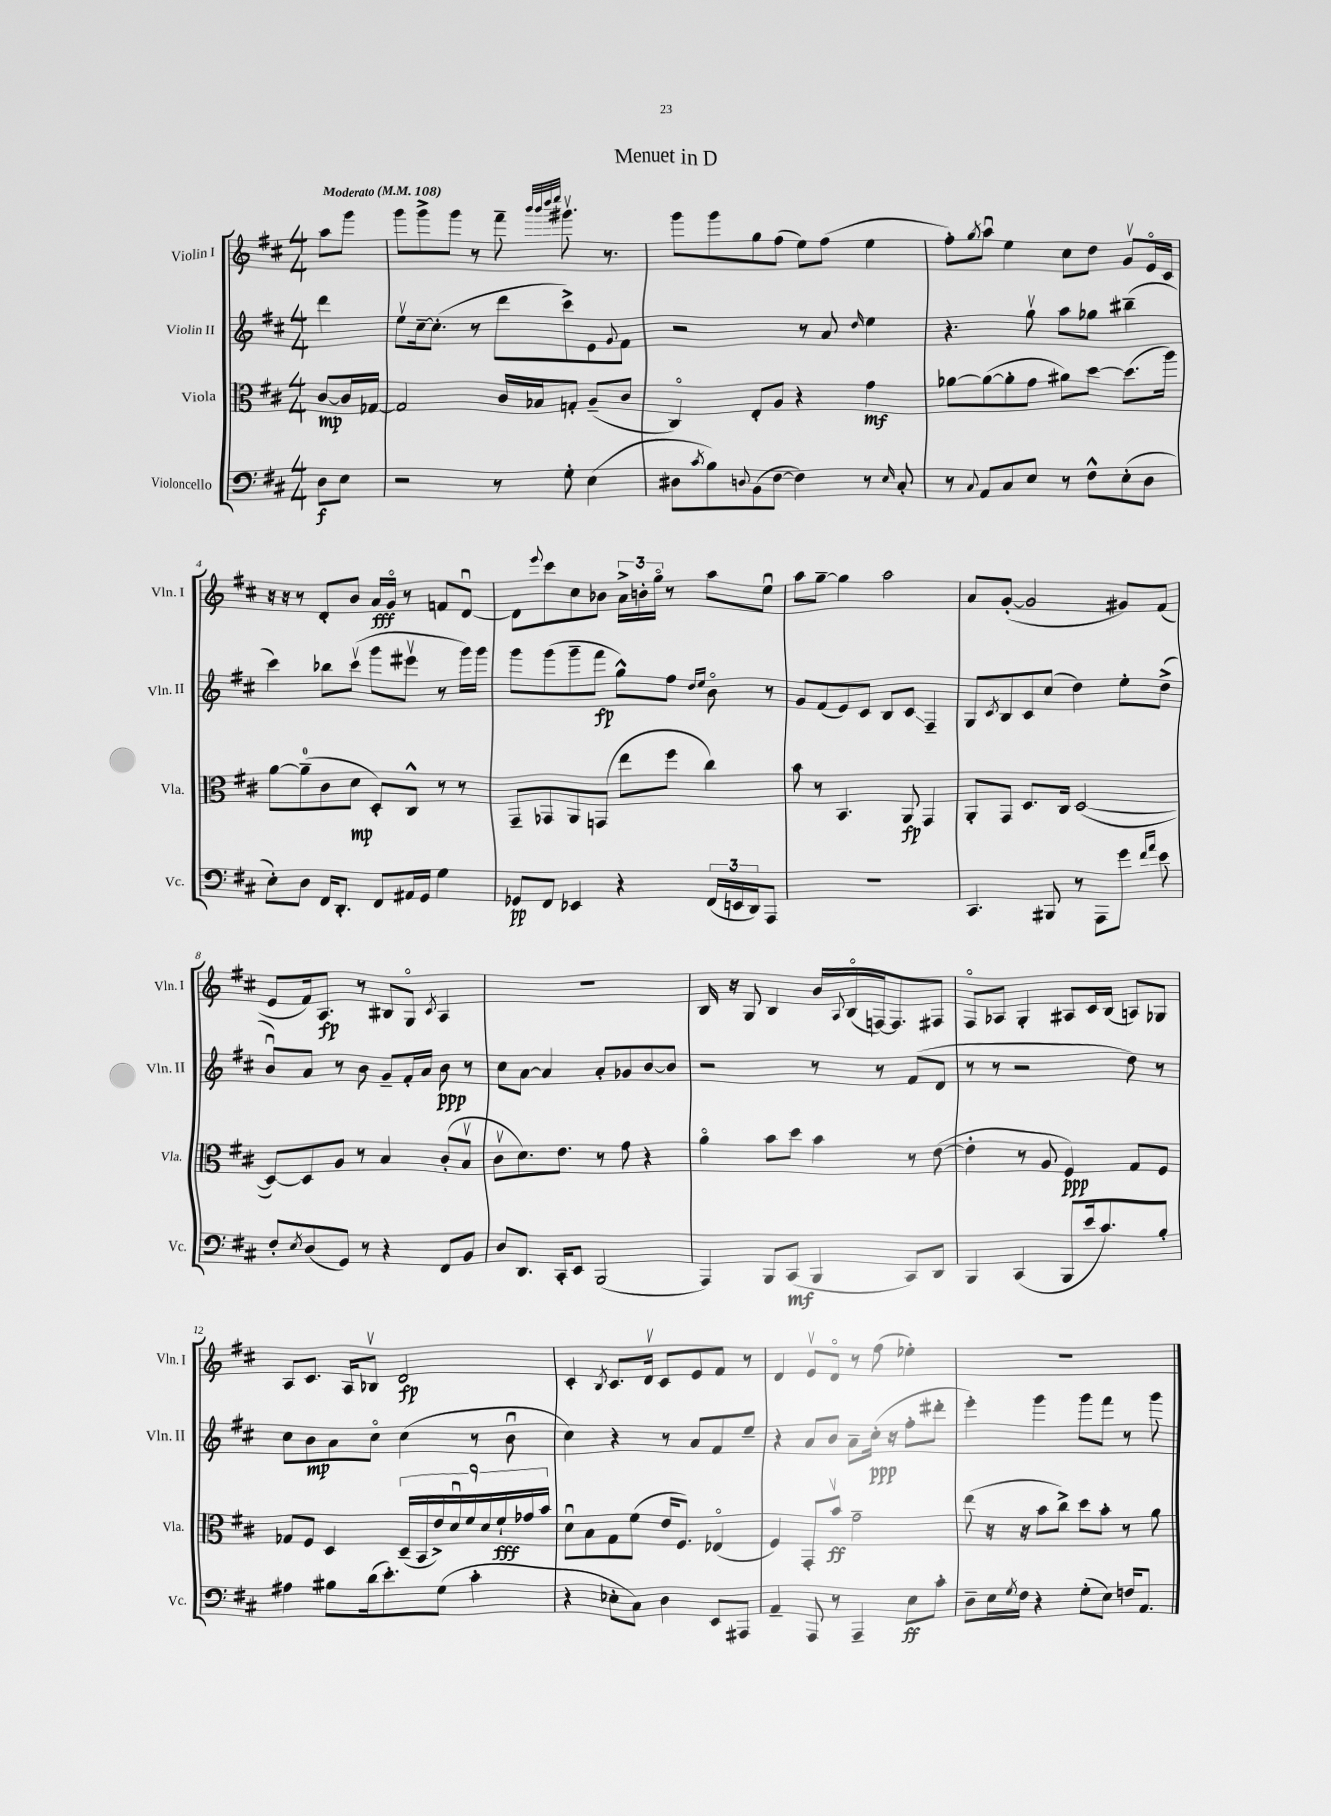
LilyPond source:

\header { title = "Menuet in D" }
<<
\new StaffGroup <<
\new Staff = "s0" \with { instrumentName = "Violin I" shortInstrumentName = "Vln. I" } {
    \clef treble \key d \major \numericTimeSignature \time 4/4 \partial 4 \tempo "Moderato" 4 = 108
    a''8 g'''8 |
    g'''8 g'''8-> g'''8 r8 fis'''8-- \grace { b'''32 b'''32 d''''32 e''''32 } gis'''8.\upbow r8. |
    g'''8 g'''8 g''8 fis''8( e''8) fis''8( e''4 |
    fis''8-.) \acciaccatura { g''8 } a''8\downbow e''4 cis''8 d''8 g'8\upbow e'16\flageolet cis'16 |
    r16 r16 r8 d'8-. b'8 a'16\fff g'16\flageolet r8 f'8 d'8~\downbow |
    d'8 \appoggiatura { e'''8 } cis'''8 cis''8 bes'8 \tuplet 3/2 { a'16-> b'16-. g''16\flageolet } r8 a''8 e''8\downbow |
    a''8 g''8~-- g''4 a''2 |
    a'8 g'8~-.( g'2 gis'8) fis'8( |
    e'8 fis'16) a8.\fp r8 bis8 g8\flageolet \acciaccatura { cis'8 } a4 |
    R1 |
    b16 r16 g8 b4 b'16 \appoggiatura { a8 } b16\flageolet( f16~) f8. fis8 |
    fis8\flageolet aes8 g4-. ais8 cis'16 b16( a8) ges8 |
    a8 cis'8. a16 bes8\upbow d'2\fp |
    cis'4-. \acciaccatura { b8 } cis'8. d'16\upbow cis'8 e'8 fis'8 r8 |
    d'4 e'8\upbow d'8\flageolet r8 fis''8( ees''4-.) |
    R1 \bar "|." |
}
\new Staff = "s1" \with { instrumentName = "Violin II" shortInstrumentName = "Vln. II" } {
    \clef treble \key d \major \numericTimeSignature \time 4/4 \partial 4
    d'''4 |
    e''8\upbow cis''16~-- cis''8.-.( r8 d'''8 cis'''8->) e'8 \appoggiatura { g'8 } fis'8 |
    r2 r8 a'8 \grace { d''16 } e''4 |
    r4. g''8\upbow a''8 ges''8 bis''4--( |
    cis'''4) bes''8 cis'''8\upbow( g'''8 eis'''8\upbow r8 g'''16) g'''16 |
    g'''8 g'''8( g'''8-- fis'''8\fp g''8-^) fis''8 \grace { d''16 e''16 } b'8\flageolet r8 |
    g'8 fis'8( e'8) cis'8 b8 cis'8\glissando fis4-- |
    g8 \acciaccatura { cis'8 } b8 cis'8 cis''8( d''4) e''8-. d''8->( |
    b'8\downbow) a'8 r8 b'8 g'8-- fis'16-. a'16 b'8\ppp r8 |
    cis''8 a'8~ a'4 a'8-. ges'8 b'8~ b'8 |
    r2 r8 r8 fis'8( d'8 |
    r8 r8 r2 d''8) r8 |
    cis''8 b'8\mp a'8 cis''8\flageolet cis''4( r8 b'8\downbow |
    cis''4) r4 r8 a'8 fis'8 e''8-- |
    r4 a'8 b'8 a'8-- cis''16-.\ppp( r16 fis''8-. dis'''8-. |
    e'''4-.) g'''4 g'''8 fis'''8 r8 g'''8 \bar "|." |
}
\new Staff = "s2" \with { instrumentName = "Viola" shortInstrumentName = "Vla." } {
    \clef alto \key d \major \numericTimeSignature \time 4/4 \partial 4
    cis'8~\mp cis'16 ges16~ |
    ges2 cis'16 bes16 g8-. a8--( cis'8 |
    cis4\flageolet) e8-. a8 r4 g'4\mf |
    aes'8~ aes'8~( aes'8-. g'8 ais'8) d''8~ d''8.( a''16) |
    a'8~ a'8-0--( cis'8 d'8\mp d8-.) cis8-^ r8 r8 |
    g,8-- ges,8 a,8 g,8( e''8 fis''8 cis''4) |
    b'8 r8 b,4. a,8\fp g,4 |
    a,8-. g,8 d8. cis16 d2~( |
    d8~) d8 a8 r8 b4 cis'8-.( b8\upbow |
    cis'8\upbow d'8.) e'8. r8 g'8 r4 |
    a'4\flageolet b'8 d''8 b'4 r8 e'8~( |
    e'4-. r8 a8 fis4\ppp) g8 fis8 |
    ges8 fis8 d4 \tuplet 9/8 { d16--( b,16 e'16->) d'16\downbow fis'16 d'16 fis'16-!\fff ges'16 b'16 } |
    d'8\downbow b8 g8 fis'8( e'16 fis8.) ees4\flageolet( |
    fis4) g,8-. b'8\upbow\ff g'2-- |
    e''8( r16 r16 b'8 cis''8->) d''8 b'8-. r8 a'8 \bar "|." |
}
\new Staff = "s3" \with { instrumentName = "Violoncello" shortInstrumentName = "Vc." } {
    \clef bass \key d \major \numericTimeSignature \time 4/4 \partial 4
    d8\f e8 |
    r2 r8 g8-. e4( |
    dis8 \acciaccatura { cis'8 } b8) \appoggiatura { d8 } b,8( fis8~ fis4) r8 \grace { e16 } cis8-. |
    r8 \appoggiatura { cis8 } a,8 cis8 e8 r8 fis8-^ e8-.( d8 |
    e8-.) d8 fis,16 d,8.-. fis,8 ais,16 g,16 g4 |
    ges,8\pp fis,8 ees,4 r4 \tuplet 3/2 { fis,16( e,16 d,16) } a,,8 |
    R1 |
    cis,4. bis,,8 r8 a,,8 g'8 \grace { fis'16 a'16 } e'8 |
    fis8-. \acciaccatura { e8 } d8( g,8) r8 r4 fis,8 b,8 |
    d8 d,8. cis,16-. e,8 b,,2( |
    a,,4) b,,8 cis,8\mf( b,,4 cis,8) d,8 |
    b,,4 cis,4( b,,8 e'16 cis'8.) b8-. |
    ais4 bis8 d'16( e'8.-.) g8( cis'4-. |
    r4 ees8-. cis8) d4 e,8 ais,,8 |
    a,4-- a,,8 r8 a,,4-- e8\ff cis'8-. |
    d8-- e16 \acciaccatura { g8 } fis16 r4 g8-.( e8) f16 a,8. \bar "|." |
}
>>
>>
